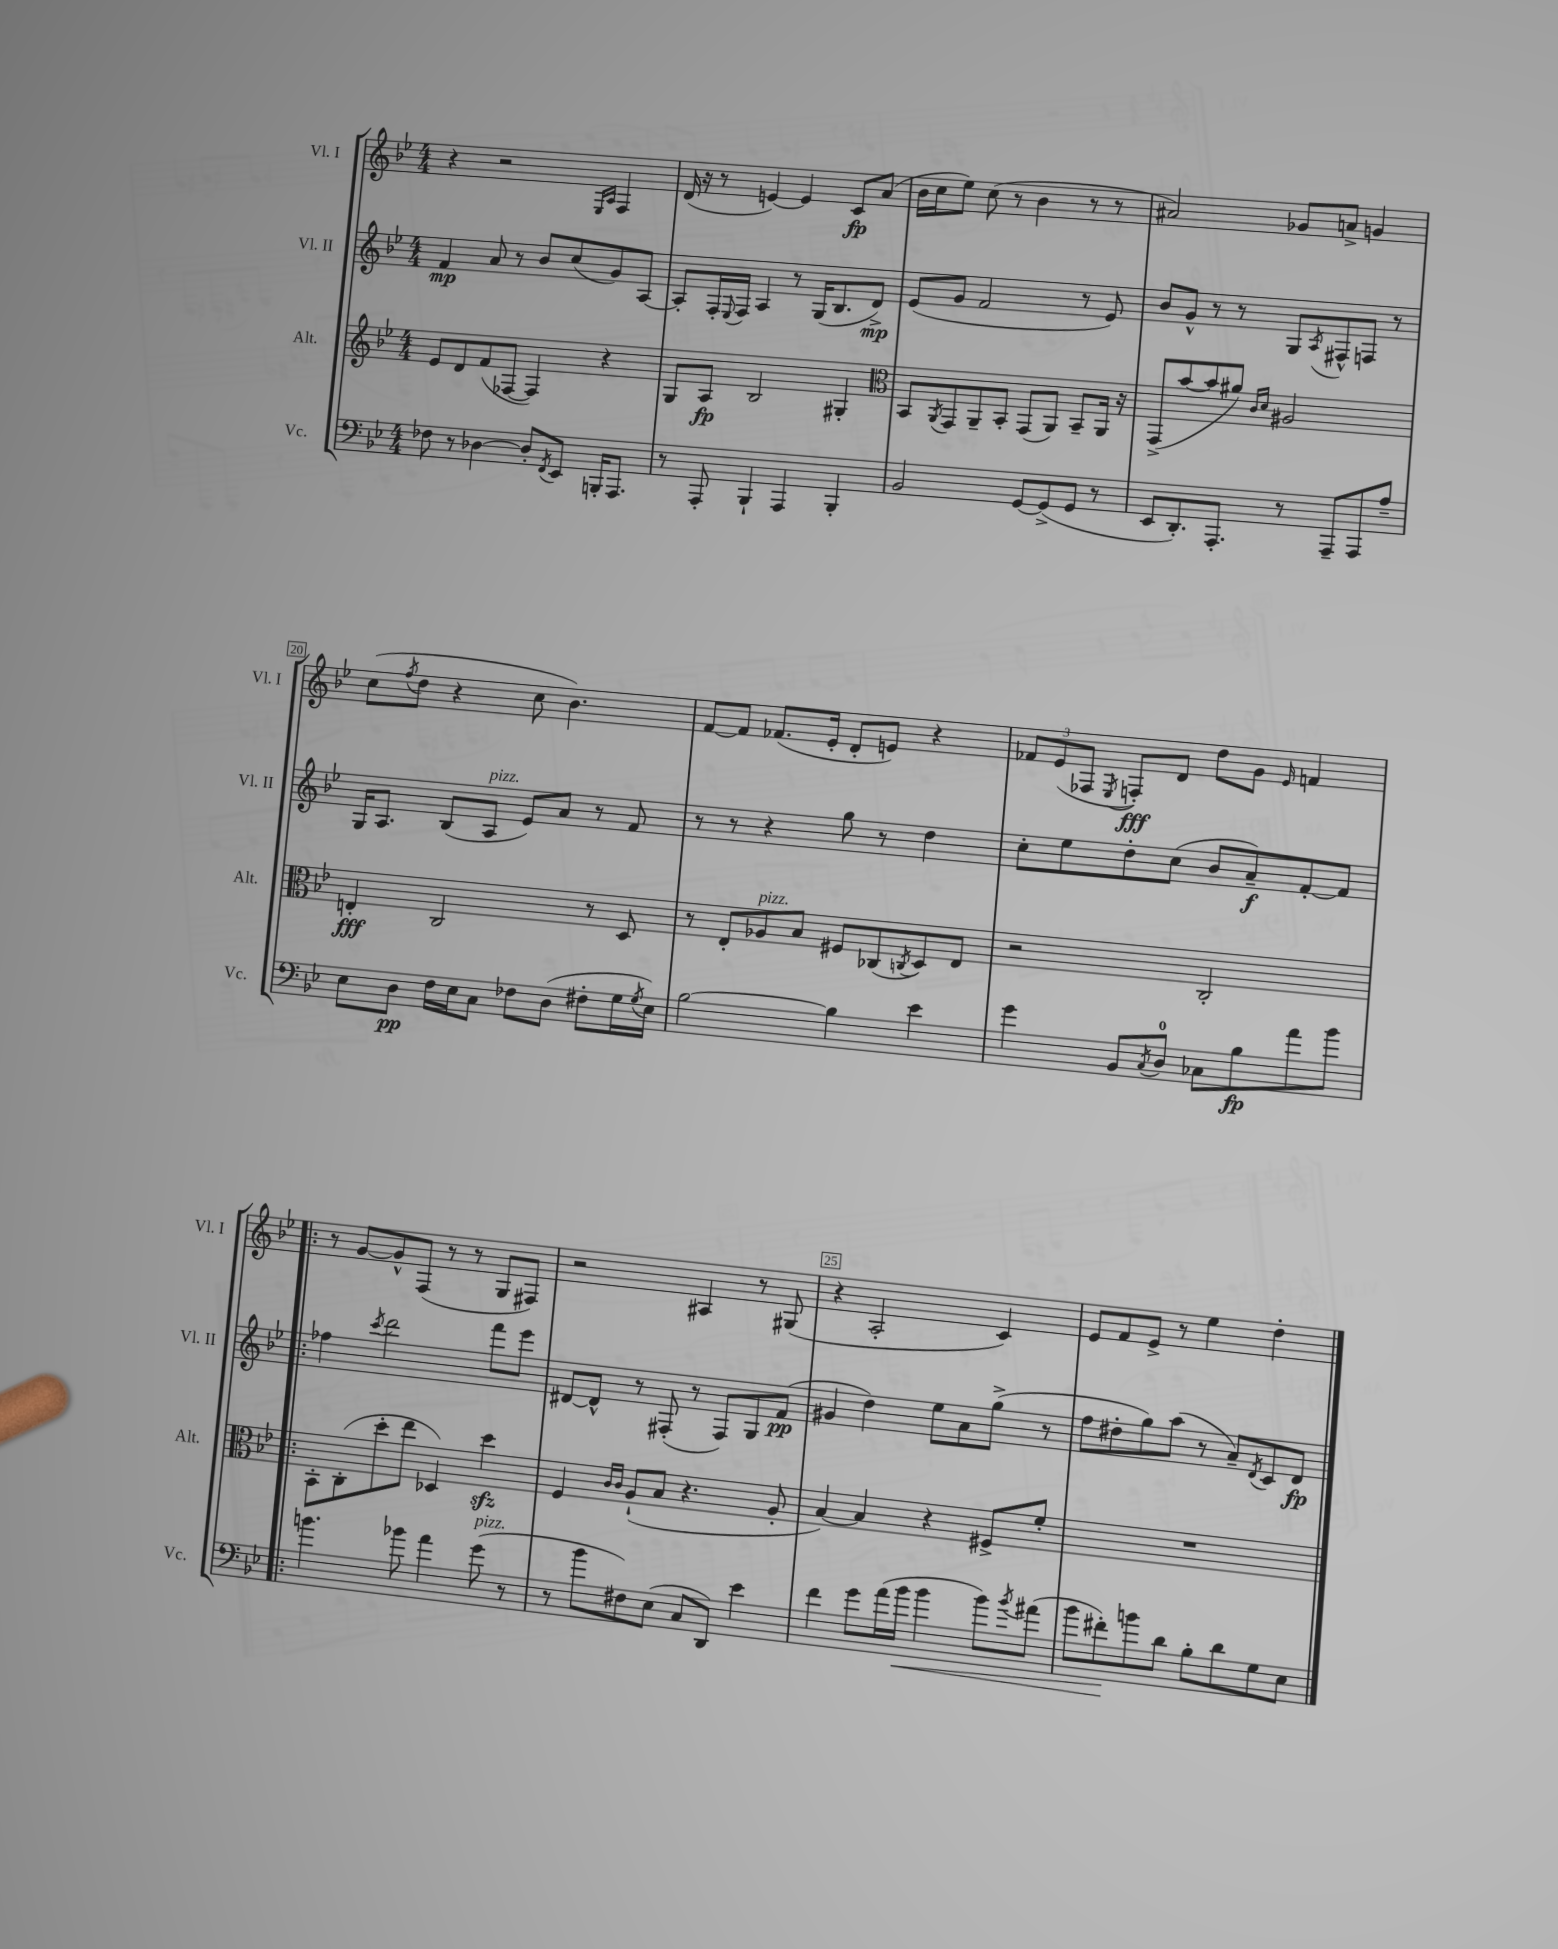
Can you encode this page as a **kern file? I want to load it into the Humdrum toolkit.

**kern	**kern	**kern	**kern
*staff4	*staff3	*staff2	*staff1
*clefF4	*clefG2	*clefG2	*clefG2
*k[b-e-]	*k[b-e-]	*k[b-e-]	*k[b-e-]
*M4/4	*M4/4	*M4/4	*M4/4
8F-	8e-	4f	4r
8r	8d	.	.
[4D-	(8f	8a	2r
.	[8F-	8r	.
8D-']	4F-])	8b-	.
8qFF	.	.	.
8EE-	.	(8cc	.
.	.	.	16qqE-
.	.	.	16qqA
16BBB'	4r	8g)	4F
8.AAA	.	.	.
.	.	[8A	.
=	=	=	=
8r	8G	8A']	(16d
.	.	.	16r
8AAA'	8A	16F'	8r
.	.	8qqE-	.
.	.	16F	.
4BBB-`	2B-	4A	[4e)
4AAA	.	8r	4e]
.	.	(16G	.
.	.	8.B-	.
4BBB-'	4G#'	.	8c
.	.	8d^)	(8a
=	=	=	=
*	*clefC3	*	*
2BB-	8BB-	(8e-	16b-
.	.	.	16cc
.	8qAA	.	.
.	8GG	8g	8ee-)
.	8AA~	2f	(8cc
.	8BB-'	.	8r
[8GG	(8GG	.	4b-
(8GG^]	8AA)	.	.
8GG	8BB-~	8r	8r
8r	16AA	8e-)	8r
.	16r	.	.
=	=	=	=
8EE-	(8GG^	8b-	2a#)
8.DD')	[8b-	8g^^	.
.	8b-]	8r	.
8.AAA'	.	.	.
.	8a#)	8r	.
.	16qqc	.	.
.	16qqd	.	.
8r	2A#	8G	8g-
.	.	8qA	.
8AAA~	.	8F#^^	8a^
8AAA	.	8F	4g
8A~	.	8r	.
=	=	=	=
8E-	4E'	16G	(8cc
.	.	8.A	.
.	.	.	8qff
8D	.	.	8dd
16F	2C	(8B-	4r
16E-	.	.	.
8C	.	8A	.
8F-	.	8e-)	8cc
(8D	.	8a	4.b-)
8F#'	8r	8r	.
16G	8D	8f	.
8qG	.	.	.
16E-)	.	.	.
=	=	=	=
[2B-	8r	8r	[8f
.	8E-'	8r	8f]
.	8A-	4r	(8.f-
.	8B-	.	.
.	.	.	16e-'
4B-]	8F#	8gg	8d'
.	(8C-	8r	8e)
.	8qC	.	.
4e-	8D)	4dd	4r
.	8E-	.	.
=	=	=	=
4g	2r	8cc'	12f-
.	.	.	(12e-
.	.	8ee-	.
.	.	.	12F-
.	.	.	8qE-
8BB-	.	8dd'	8F')
8qC	.	.	.
8D	.	(8cc	8d
8C-	2C'	8b-	8dd
8B-	.	8a~)	8g
.	.	.	16qqe-
8a	.	[8f'	4f
8b-	.	8f]	.
=!|:	=!|:	=!|:	=!|:
4.b	8BB-'	4ff-	8r
.	(8C'	.	[8g
.	.	8qccc	.
.	8dd'	2ddd	8g^^]
8b-	8ee-	.	(8F
4a	4D-)	.	8r
.	.	.	8r
(8g	4dd	8fff	8G
8r	.	8eee-	8F#)
=	=	=	=
8r	4F	[8d#	2r
8b-	.	8d#^^]	.
.	16qqc	.	.
.	16qqc	.	.
8F#)	(8A`	8r	.
(8E-	8B-	(8F#'	.
8C	4.r	8r	4A#
8DD)	.	8F#)	.
4e-	.	8G	8r
.	8A'	(8f	(8G#
=	=	=	=
4f	[4B-)	4g#	4r
8g	4B-]	4dd)	2A'
(16a	.	.	.
16b-	.	.	.
4b-	4r	8ee-	.
.	.	8a	.
8b-)	8F#^	(8gg^	4c)
8qb-	.	.	.
(8a#	8f'	8r	.
=	=	=	=
8b-	1r	8ff	8e-
8f#')	.	8dd#'	8f
8b	.	8gg)	8e-^
8d	.	(8aa	8r
8B-'	.	8r	4ee-
8d	.	8a~)	.
.	.	8qd	.
8G	.	8c	4dd'
8E-	.	8d	.
==	==	==	==
*-	*-	*-	*-
